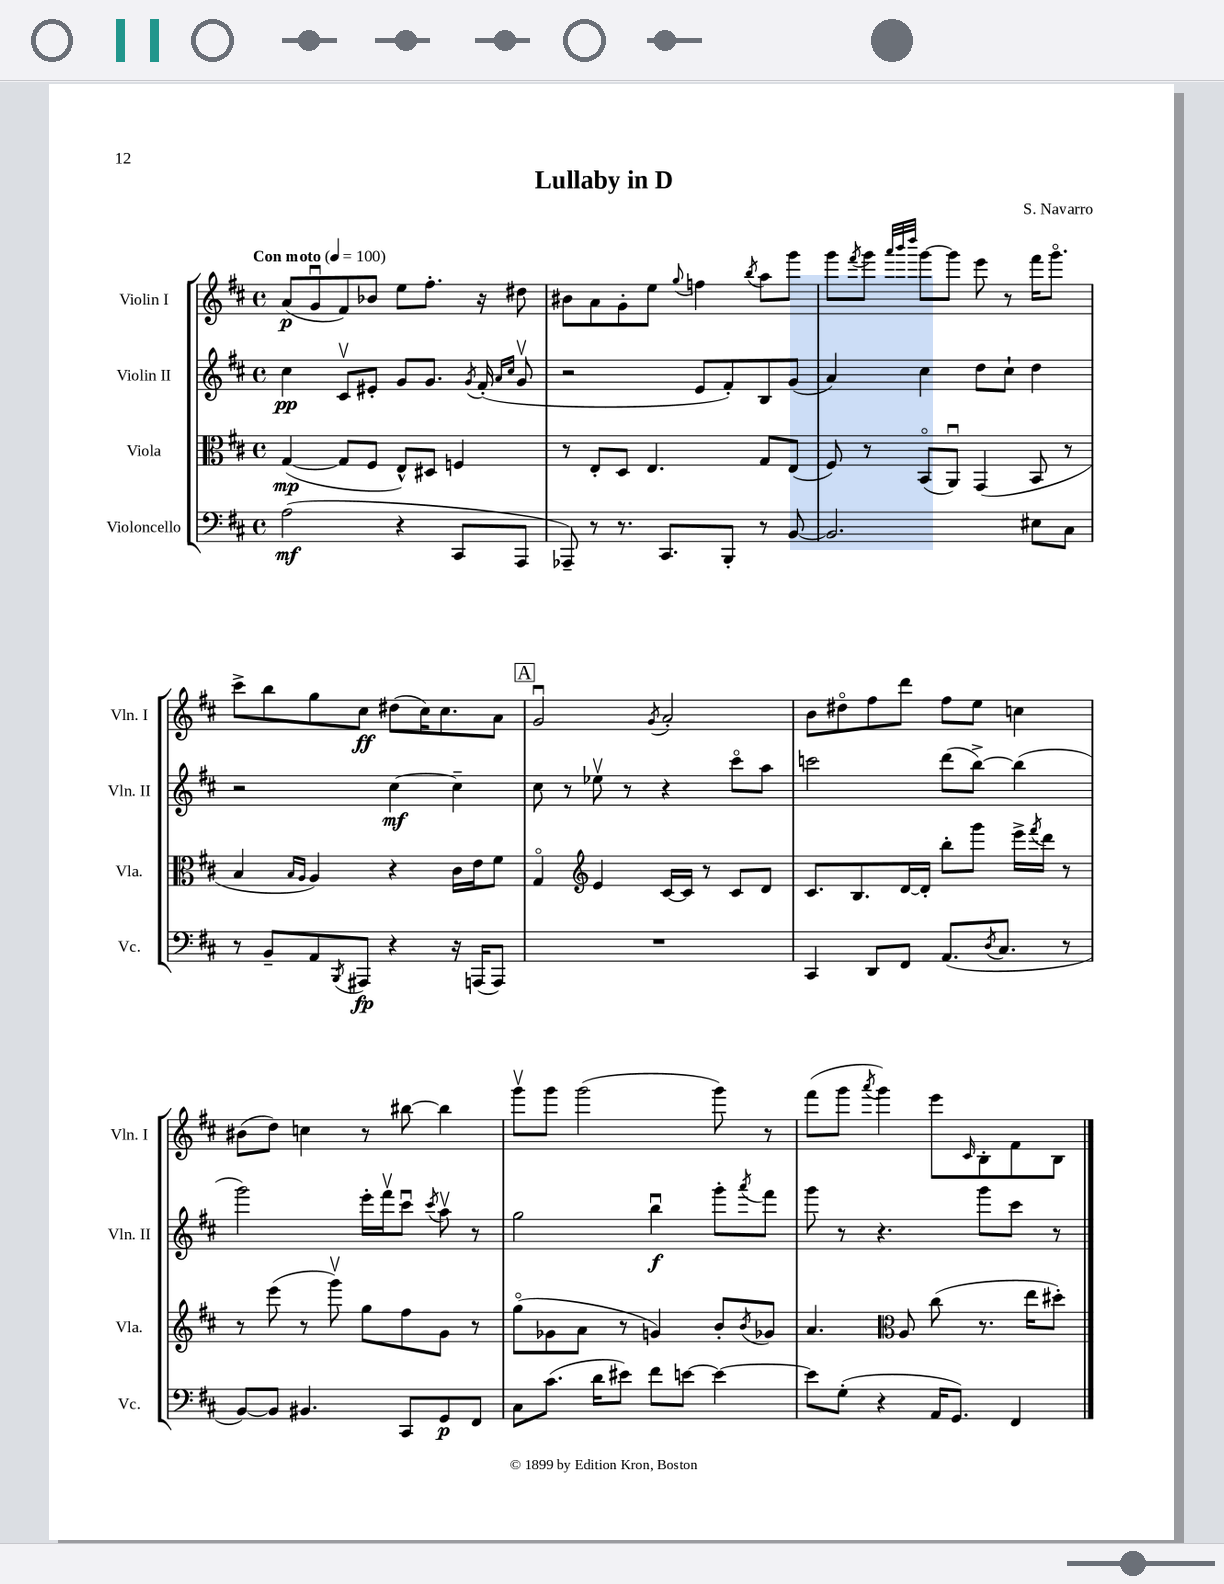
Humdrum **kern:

**kern	**kern	**kern	**kern
*staff4	*staff3	*staff2	*staff1
*clefF4	*clefC3	*clefG2	*clefG2
*k[f#c#]	*k[f#c#]	*k[f#c#]	*k[f#c#]
*M4/4	*M4/4	*M4/4	*M4/4
*met(c)	*met(c)	*met(c)	*met(c)
*MM100	*MM100	*MM100	*MM100
(2A\	([4G/	4cc#\	(8a/L
.	.	.	8gu/
.	8G/]L	8c#v/L	8f#/)
.	8F#/J	8e#'/J	8b-/J
4r	8E^^/L)	8g/L	8ee\L
.	8D#/J	8.g/J	8.ff#'\J
8CC#/L	4F/	.	.
.	.	8qg/	.
.	.	(16f#'/	16r
.	.	16qqa/LL	.
.	.	16qqcc#/JJ	.
8AAA/J	.	8gv/	8dd#\
=	=	=	=
8AAA-~/)	8r	2r	8b#\L
8r	8E'/L	.	8a\
8.r	8D/J	.	8g'\
.	4.E/	.	8ee\J
8.CC#/L	.	.	.
.	.	.	8qqgg/
.	.	8e/L	4ff\
8BBB'/J	.	8f#'/)	.
.	.	.	8qbb/
8r	8G/L	8B/	8aa\L
[8BB/	(8E/J	(8g/J	8ggg\J
=	=	=	=
2.BB/]	8F#/)	4a/)	8ggg\L
.	.	.	8qfff#/
.	8r	.	8ggg\J
.	.	.	32qqaaa/LLL
.	.	.	32qqbbb/
.	.	.	32qqdddd/JJJ
.	(8BBo/L	4cc#\	[8ggg\L
.	8AAu/J)	.	8ggg\]J
.	(4GG/	8dd\L	8eee\
.	.	8cc#`\J	8r
8E#\L	8BB/	4dd\	16fff#\LK
.	.	.	8.gggo\J
8C#\J	8r	.	.
=	=	=	=
8r	4B/	2r	8ccc#^\L
8BB~/L	.	.	8bb\
.	16qqB/LL	.	.
.	16qqA/JJ	.	.
8AA/	4A/)	.	8gg\
8qBBB/	.	.	.
8AAA#/J	.	.	8cc#\J
4r	4r	[4cc#\	(8dd#\L
.	.	.	16cc#\K)
.	.	.	8.cc#\
16r	16c#\LL	4cc#~\]	.
(16AAA/LK	16e\J	.	.
8AAA/J)	8f#\J	.	8a\J
=	=	=	=
1r	4Go/	8cc#\	2gu/
.	.	8r	.
*	*clefG2	*	*
.	4e/	8ee-v\	.
.	.	8r	.
.	.	.	8qg/
.	[16c#/LL	4r	2a'/
.	16c#/]JJ	.	.
.	8r	.	.
.	8c#/L	8ccc#o\L	.
.	8d/J	8aa\J	.
=	=	=	=
4CC#/	8.c#/L	2ccc\	8b\L
.	.	.	8dd#o\
.	8.B/	.	.
8DD/L	.	.	8ff#\
8FF#/J	[16d/L	.	8ddd\J
.	16d'/]JJ	.	.
(8.AA/L	8bb'\L	(8ddd\L	8ff#\L
.	8ggg\J	[8bb^\J)	8ee\J
8qD/	.	.	.
8.C#/J	.	.	.
.	16eee^\LL	(4bb\]	4cc\
.	8qfff#/	.	.
.	16ddd\JJ	.	.
8r	8r	.	.
=	=	=	=
[8BB/L)	8r	2ggg\)	(8b#\L
8BB/]J	(8eee\	.	8dd\J)
4.BB#/	8r	.	4cc\
.	8gggv\)	.	.
.	8gg\L	16eee'\LL	8r
.	.	16fff#v\J	.
8CC#/L	8ff#\	8ccc#u\J	[8bb#\
.	.	8qccc#/	.
8GG/	8g\J	8aav\	4bb#\]
8FF#/J	8r	8r	.
=	=	=	=
8C#\L	(8ggo\L	2gg\	8gggv\L
(8.c#\J	8g-\	.	8ggg\J
.	8a\J	.	(2ggg\
16d\LK	.	.	.
8e#\J)	8r	.	.
8f#\L	4g/)	4bbu\	.
[8e\J	.	.	.
4e\_	8b'/L	8ggg'\L	8ggg\)
.	8qb/	8qaaa/	.
.	8g-/J	8fff#\J	8r
=	=	=	=
8e\]L	4.a/	8ggg\	(8fff#\L
(8G'\J	.	8r	8ggg\J
.	.	.	8qaaa/
4r	.	4.r	4ggg\)
*	*clefC3	*	*
.	8A/	.	.
16AA/LK	(8cc#\	.	8eee\L
8.GG/J)	.	.	.
.	.	.	16qqc#/
.	8.r	8ggg\L	8B'\
4FF#/	.	8ccc#\J	8f#\
.	16ee\LK	.	.
.	8dd#'\J)	8r	8B\J
==	==	==	==
*-	*-	*-	*-
